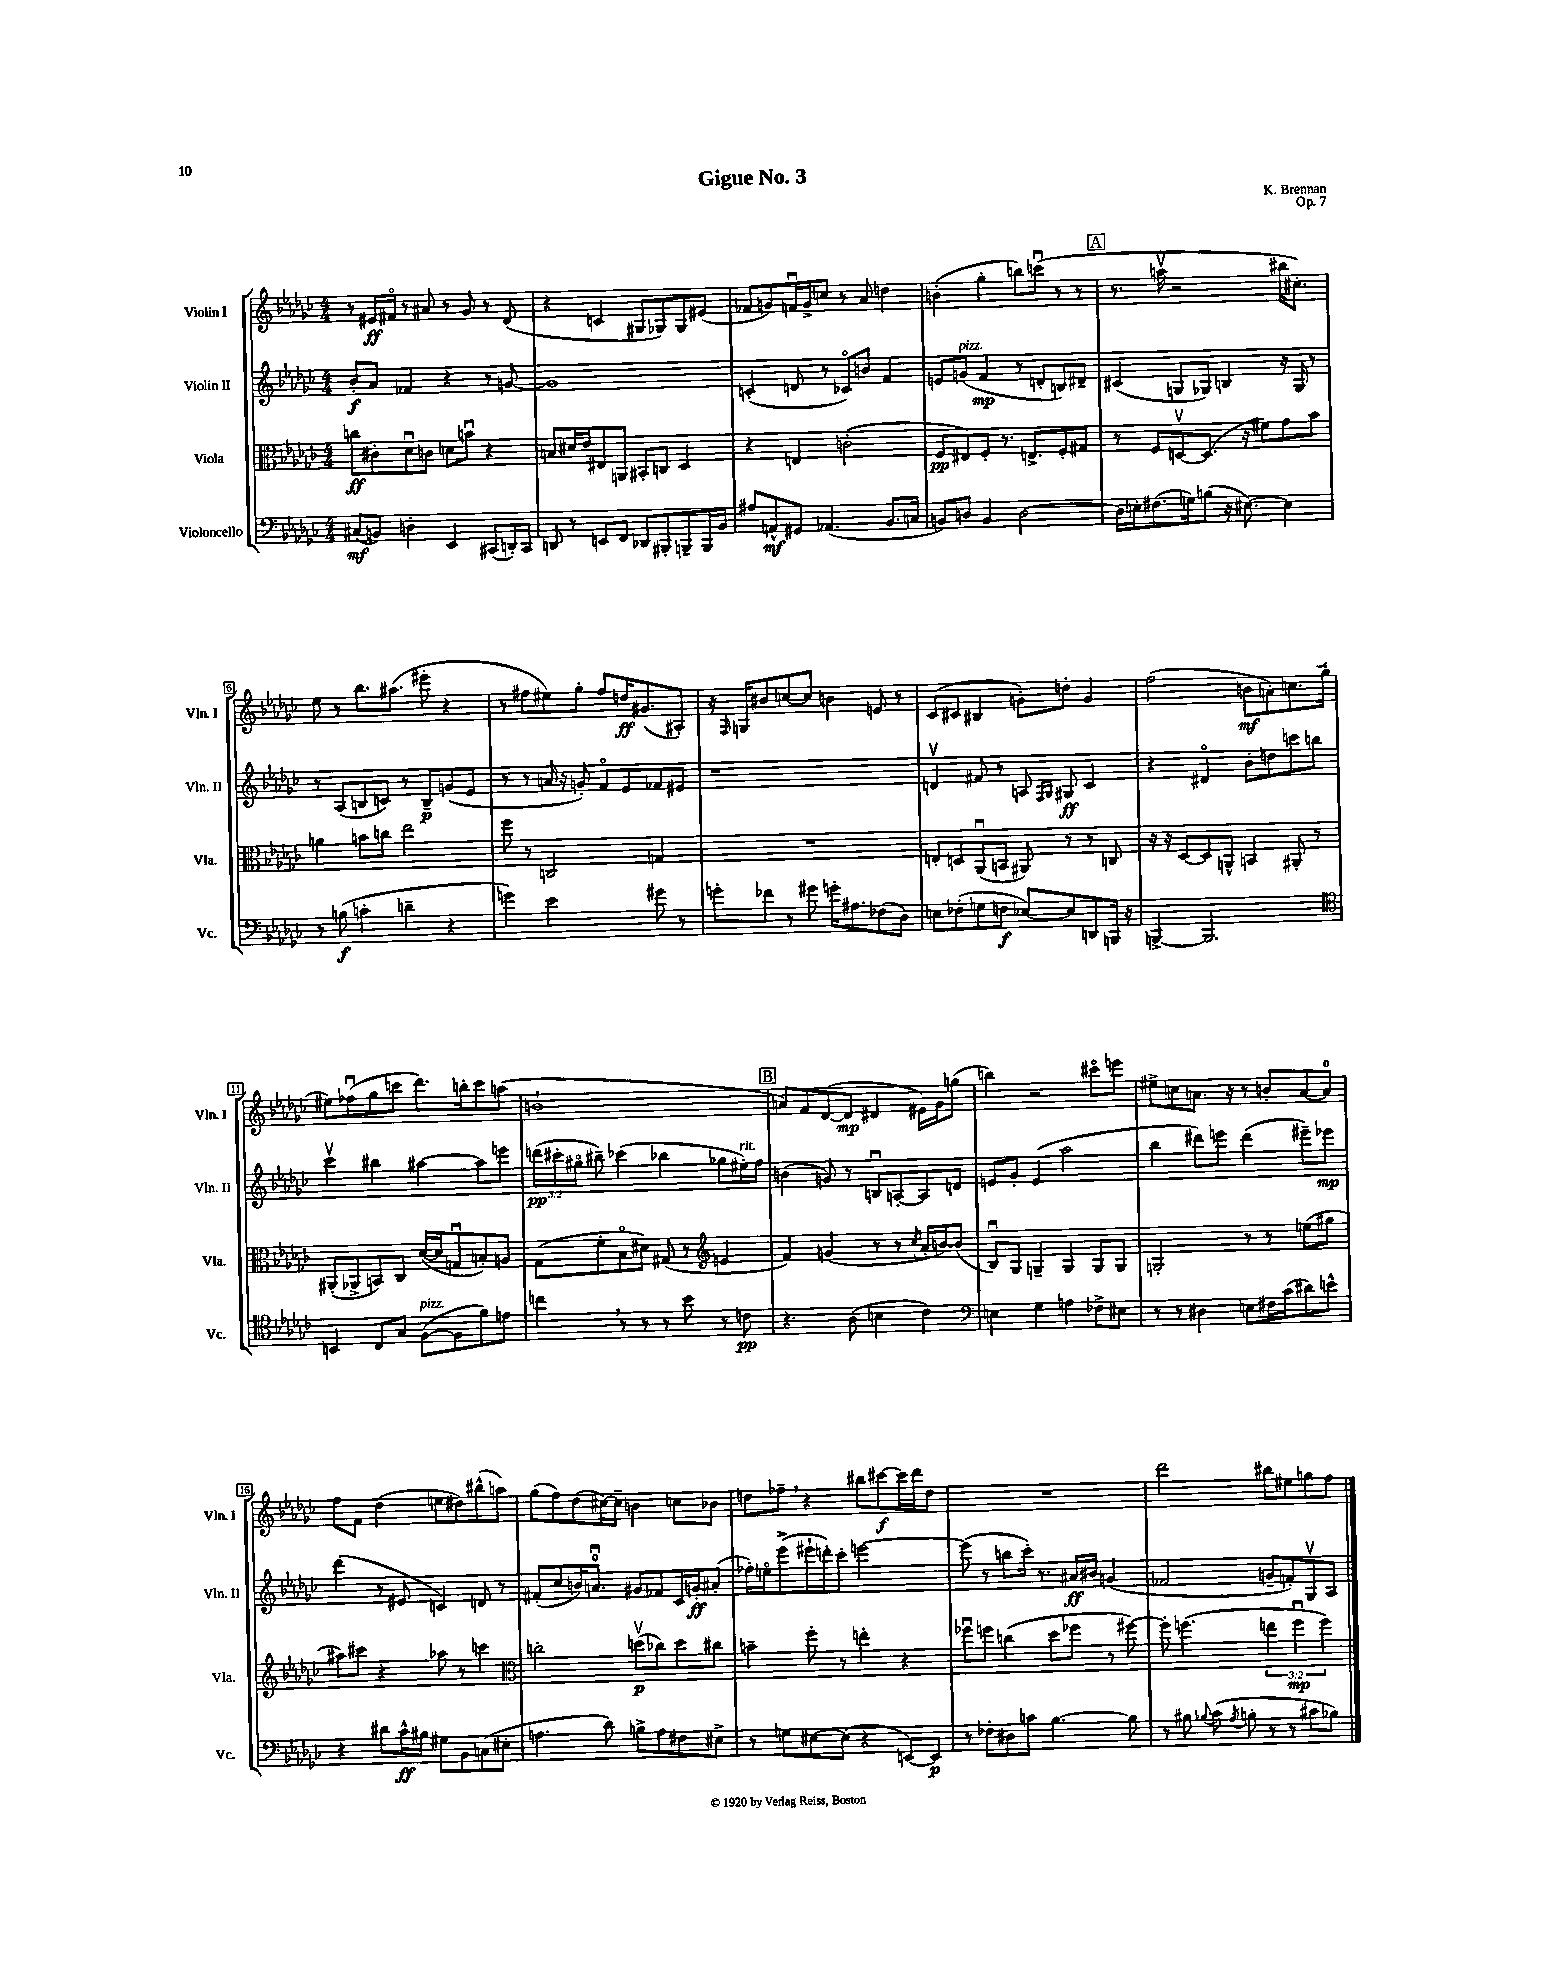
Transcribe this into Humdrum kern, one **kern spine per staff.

**kern	**dynam	**kern	**dynam	**kern	**dynam	**kern	**dynam
*part4	*part4	*part3	*part3	*part2	*part2	*part1	*part1
*staff4	*staff4	*staff3	*staff3	*staff2	*staff2	*staff1	*staff1
*I"Violoncello	*	*I"Viola	*	*I"Violin II	*	*I"Violin I	*
*I'Vc.	*	*I'Vla.	*	*I'Vln. II	*	*I'Vln. I	*
*clefF4	*	*clefC3	*	*clefG2	*	*clefG2	*
*k[b-e-a-d-g-c-]	*	*k[b-e-a-d-g-c-]	*	*k[b-e-a-d-g-c-]	*	*k[b-e-a-d-g-c-]	*
*M4/4	*	*M4/4	*	*M4/4	*	*M4/4	*
=1	=1	=1	=1	=1	=1	=1	=1
(8C#X/L	mf	8ccn\L	ff	8b-'/L	f	8r	.
8BBn/J)	.	8c#X'\	.	8a-/J	.	16e#X/LL	ff
.	.	.	.	.	.	16f#X/JJ	.
4Dn'\	.	8d-u\	.	4f-X/	.	8r	.
.	.	8cn\J	.	.	.	8a#X/	.
4EE-/	.	8dn\L	.	4r	.	8r	.
.	.	8bnu\J	.	.	.	8g-/	.
(8CC#X/L	.	4r	.	8r	.	8r	.
16DDn'/L)	.	.	.	[8gn/	.	(8d-/	.
16CC#/JJ	.	.	.	.	.	.	.
=2	=2	=2	=2	=2	=2	=2	=2
8DDn/	.	8Bn/L	.	1g]	.	4r	.
8r	.	16d#X/L	.	.	.	.	.
.	.	16e-/J	.	.	.	.	.
8EEn/L	.	8E#X/	.	.	.	4cn/	.
8FF/J	.	8AAn/J	.	.	.	.	.
8DD-X/L	.	8BB#X'/L	.	.	.	8G#X/L	.
8BBB#X'/	.	8Cn/J	.	.	.	8G-X/)	.
8BBBn~/	.	4D-/	.	.	.	8G-/	.
16BBB/L	.	.	.	.	.	(8e#X/J	.
16BB-/JJ	.	.	.	.	.	.	.
=3	=3	=3	=3	=3	=3	=3	=3
8A#X/L	.	4r	.	(4cn'/	.	8f-X/L	.
8AAn^^/	mf	.	.	.	.	8gn/)	.
8GG#X/J	.	4En/	.	8dn/	.	16fnu/L	.
.	.	.	.	.	.	16g^/J	.
(4.AA-X/	.	.	.	8r	.	8ccn/J	.
.	.	(2cn'\	.	8c-X/L)	.	8r	.
.	.	.	.	8bn/J	.	8a-/	.
8.BB-/L	.	.	.	4f/	.	4ddn\	.
16Cn/Jk	.	.	.	.	.	.	.
=4	=4	=4	=4	=4	=4	=4	=4
8BBn/L)	.	8F/L	pp	8en/L	.	(4bn'\	.
!	!	!	!	!LO:TX:a:i:t=pizz.	!	!	!
8Dn/J	.	8E#X/)	.	(8gn/J	.	.	.
4BB/	.	8F'/J	.	4f/	mp	4gg-'\	.
.	.	8.r	.	.	.	.	.
[2D\	.	.	.	8r	.	8bbn\L)	.
.	.	8.En^/L	.	.	.	.	.
.	.	.	.	8dn'/L	.	(8cccnu\J	.
.	.	8F'/	.	8Bn/)	.	8r	.
.	.	8G#X/J	.	8d#X~/J	.	8r	.
!!LO:REH:place=s1:t=A
=5	=5	=5	=5	=5	=5	=5	=5
16D\LL]	.	8r	.	(4c#X/	.	8.r	.
16En'\J	.	.	.	.	.	.	.
(8.F#X\	.	8F/L	.	.	.	.	.
.	.	.	.	.	.	16aanv\	.
.	.	[8Dnv/	.	8Gn/L	.	2r	.
16Gn\k)	.	.	.	.	.	.	.
(8Bn\J	.	(8.D/J]	.	8G-X/J)	.	.	.
16r	.	.	.	4Bn/	.	.	.
[8.E#X\)	.	16r	.	.	.	.	.
.	.	8f#X\L)	.	.	.	.	.
4E#\]	.	8g-\	.	16r	.	16bb#X\KL	.
.	.	.	.	16G-/	.	8.cc#X'\J)	.
.	.	8b-\J	.	8r	.	.	.
!!LO:LB:g=z
=6	=6	=6	=6	=6	=6	=6	=6
8r	.	4an\	.	8r	.	8ee-\	.
(8Bn\	f	.	.	(8A-/L	.	8r	.
4cn'\	.	8bn\L	.	8Bn/	.	8.bb-\L	.
.	.	8ccn\J	.	8cn/J)	.	.	.
.	.	.	.	.	.	(8.aa#X\J	.
4dn~\	.	2ee-\	.	8r	.	.	.
.	.	.	.	8B~/L	p	8eee#X'\	.
4r	.	.	.	(8gn/	.	4r	.
.	.	.	.	8e-/J	.	.	.
=7	=7	=7	=7	=7	=7	=7	=7
4gn\)	.	8ff\	.	8r	.	8r	.
.	.	8r	.	8r	.	8ff#X\L	.
2e-\	.	2Cn/	.	16an/	.	8ee#X\)	.
.	.	.	.	16r	.	.	.
.	.	.	.	8gn'/)	.	8gg-'\J	.
.	.	.	.	8f/L	.	8ff#/L	.
.	.	.	.	8e-/	.	16ddn/K	ff
.	.	.	.	.	.	(8.g#X/	.
8g#X\	.	4Gn/	.	8f-X/	.	.	.
8r	.	.	.	8e#X/J	.	8A#X'/J)	.
=8	=8	=8	=8	=8	=8	=8	=8
8gn'\L	.	1r	.	1r	.	16r	.
.	.	.	.	.	.	16qqF/	.
.	.	.	.	.	.	16Gn/KL	.
8f-X\J	.	.	.	.	.	8b#X/	.
8r	.	.	.	.	.	[8ccn/	.
8g#X\	.	.	.	.	.	8cc/J]	.
16gn'\KL	.	.	.	.	.	4bn\	.
8.A#X\	.	.	.	.	.	.	.
(8F-X\	.	.	.	.	.	8en/	.
8D-\J)	.	.	.	.	.	8r	.
=9	=9	=9	=9	=9	=9	=9	=9
8En\L	.	8En'/L	.	4dnv/	.	(8c-/L	.
(8F-X'\	.	8Dn/	.	.	.	8c#X/J	.
8Gn\	.	(8AA-u/	.	8f#X/	.	4B#X/	.
8Fn\J	f	8BBn/J	.	8r	.	.	.
[8E-X/L)	.	8AA#X/)	.	8An/	.	8gn'\L)	.
.	.	.	.	16qqF/LL	.	.	.
.	.	.	.	16qqG-/JJ	.	.	.
8E-/]	.	8r	.	8G#X/	ff	8ddn'\J	.
8DDn/	.	8r	.	4c-/	.	4g/	.
16BBBn/Jk	.	8Cn/	.	.	.	.	.
16r	.	.	.	.	.	.	.
=10	=10	=10	=10	=10	=10	=10	=10
[4BBBn^/	.	16r	.	4r	.	(2ff\	.
.	.	16r	.	.	.	.	.
.	.	[8D-/L	.	.	.	.	.
2.BBB/]	.	8D-/]	.	4d#X/	.	.	.
.	.	8AAn^^/J	.	.	.	.	.
.	.	4BBn/	.	8b-'\L	.	8bn\L	mf
.	.	.	.	8ddn\	.	8an'\)	.
.	.	8AA#X'/	.	8cccn\	.	8.ccn\	.
.	.	8r	.	8bbn\J	.	.	.
.	.	.	.	.	.	(16gg-'\Jk	.
!!LO:LB:g=z
=11	=11	=11	=11	=11	=11	=11	=11
*clefC4	*	*	*	*	*	*	*
4BBn/	.	(8AA#X'/L	.	4ccc-v\	.	8ee#X\L)	.
.	.	8AA-X^/	.	.	.	(8ff-Xu\	.
8C-/L	.	8BBn/)	.	4bb#X\	.	8gg-\	.
8G-/J	.	8C-/J	.	.	.	8cccn\J	.
!LO:TX:a:i:t=pizz.	!	!	!	!	!	!	!
([8F\L	.	([16d-/LL	.	[4aa#X\	.	8.ddd-\L)	.
.	.	16d-/J]	.	.	.	.	.
8F\]	.	8Gnu/	.	.	.	.	.
.	.	.	.	.	.	16bbn'\k	.
8f\)	.	8Bn'/)	.	8aa#\L]	.	8ccc\	.
8en\J	.	8An/J	.	8eeen\J	.	(8aan\J	.
=12	=12	=12	=12	=12	=12	=12	=12
4ccn,\	.	(8G-\L	.	(24dddn\LL	pp	1bn`	.
.	.	.	.	24ccc#X'\	.	.	.
.	.	.	.	24gg#X\JJ	.	.	.
.	.	8f'\	.	8bb#X~\)	.	.	.
8r	.	8B-\	.	(4ccc-X\	.	.	.
8r	.	8d#X\J)	.	.	.	.	.
8r	.	(8G#X/	.	4bb-X\	.	.	.
8b-\	.	8r	.	.	.	.	.
*	*	*clefG2	*	*	*	*	*
8r	.	4en/	.	8gg-X\L	.	.	.
!	!	!	!	!LO:TX:a:i:t=rit.	!	!	!
8cn\	pp	.	.	16ee#X'\L)	.	.	.
.	.	.	.	16ff\JJ	.	.	.
!!LO:REH:place=s1:t=B
=13	=13	=13	=13	=13	=13	=13	=13
4.r	.	4f/)	.	(4bn\	.	8an/L)	.
.	.	.	.	.	.	8f/	.
.	.	(4gn/	.	8gn/)	.	([8d-/	.
(8A-\	.	.	.	8r	.	8d-/J]	mp
4Bn\	.	8r	.	8Bnu/L	.	4d#X/	.
.	.	8r	.	[8An'/	.	.	.
.	.	8qcc-/	.	.	.	.	.
4c-\)	.	16a-'/LL	.	8A/]	.	16e#X\LL)	.
.	.	[16bn/J)	.	.	.	16g-\J	.
.	.	(8b/J]	.	8dn/J	.	(8ggn\J	.
=14	=14	=14	=14	=14	=14	=14	=14
*clefF4	*	*	*	*	*	*	*
4En\	.	8B-u/L)	.	8en/L	.	4bbn\)	.
.	.	8G-/J	.	8g-'/J	.	.	.
4G-\	.	4Gn~/	.	(4e/	.	2r	.
4An\	.	4G/	.	2aa-\	.	.	.
8F-X^\L	.	8G/L	.	.	.	8ccc#X\L	.
8E#X\J	.	8G/J	.	.	.	8eeen\J	.
=15	=15	=15	=15	=15	=15	=15	=15
8r	.	2Gn'/	.	4bb-\	.	8ee#X^\L	.
8r	.	.	.	.	.	8ccn\	.
4D#X\	.	.	.	8ddd#X\L)	.	8.an\J	.
.	.	.	.	8eeen\J	.	.	.
.	.	.	.	.	.	16r	.
8En\L	.	8r	.	(4ddd#\	.	8r	.
16F#X\L	.	8r	.	.	.	8bn'/L	.
(16c-\J	.	.	.	.	.	.	.
8d#X\)	.	(8een\L	.	8eee#X~\L)	.	[8a/	.
8en^^\J	.	8gg#X\J	.	8eee-X\J	mp	8a/J]	.
!!LO:LB:g=z
=16	=16	=16	=16	=16	=16	=16	=16
4r	.	8aa#X\L)	.	(4ddd-\	.	8ff\L	.
.	.	8ccc#X\J	.	.	.	8f\J	.
8d#X\L	.	4r	.	8r	.	(4dd-\	.
16c-^^\L	ff	.	.	8e#X/	.	.	.
16B#X\JJ	.	.	.	.	.	.	.
8G#X\L	.	8aa-X\	.	4cn/)	.	8een\L	.
8BB-\	.	8r	.	.	.	8dd#X\)	.
(8Cn\	.	4cccn\	.	8dn/	.	(8bb#X^^\	.
8E#X'\J	.	.	.	8r	.	8aan\J)	.
=17	=17	=17	=17	=17	=17	=17	=17
*	*	*clefC3	*	*	*	*	*
4.An\	.	2ccn'\	.	(8f#X'/L	.	(8gg-\L	.
.	.	.	.	8cc-/	.	8ff\)	.
.	.	.	.	16bn/K)	.	(8dd-\	.
.	.	.	.	8.anu/J	.	.	.
8d-\)	.	.	.	.	.	[16cc#X\L)	.
.	.	.	.	.	.	16cc#~\JJ]	.
8Bn^\L	.	(8ddnv\L	p	8g#X/L	.	4bn\	.
8A\	.	8cc-X\)	.	8f-X/	.	.	.
8F#X\	.	8dd\	.	16c-/L	.	8ccn\L	.
.	.	.	.	16gn'/J	ff	.	.
8E#X^\J	.	8cc#X\J	.	(8a#X'/J	.	8b-X\J	.
=18	=18	=18	=18	=18	=18	=18	=18
8r	.	4bn~\	.	16ff-X'\LL)	.	8ddn\L	.
.	.	.	.	16een\J	.	.	.
8Gn\L	.	.	.	(8eee-^\	.	8ff-X~,\J	.
[8E#X\	.	8ff'\	.	16eee#X`\L	.	4r	.
.	.	.	.	16dddn'\J)	.	.	.
(8E#\J]	.	8r	.	8ccc-'\J	.	.	.
4r	.	4een'\	.	[2eeen\	.	8bb#X\L	.
.	.	.	.	.	.	[8ccc#X\	f
[8EEn/L)	.	4r	.	.	.	16ccc#\L]	.
.	.	.	.	.	.	16ddd-\J	.
8EE/J]	p	.	.	.	.	8dd\J	.
=19	=19	=19	=19	=19	=19	=19	=19
8r	.	8ff-Xu\L	.	(8eee\]	.	1r	.
8F-X'\L	.	8ffn\J	.	8r	.	.	.
8D#X\	.	(4ccn\	.	8bbn\L	.	.	.
8cn\J	.	.	.	16ccc-'\Jk)	.	.	.
.	.	.	.	8.r	.	.	.
[4.B-\	.	8dd-\L	.	.	.	.	.
.	.	8ff-X\J	.	16a#X/LL	ff	.	.
.	.	.	.	16b#X/JJ	.	.	.
.	.	8r	.	(4gn/	.	.	.
8B-\]	.	[8ff#X\)	.	.	.	.	.
=20	=20	=20	=20	=20	=20	=20	=20
8r	.	8ff#'\]	.	2f-X/	.	2ddd-\	.
8B#X\	.	(4.ffn\	.	.	.	.	.
8qqB-X/	.	.	.	.	.	.	.
(8c-\	.	.	.	.	.	.	.
8qA-/	.	.	.	.	.	.	.
8Bn'\	.	.	.	.	.	.	.
8r	.	6een\	.	8gn~/L	.	8bb#X\L	.
8r	.	.	.	8fn'/)	.	8ee#X\	.
.	.	6ffu\	mp	.	.	.	.
8c#X\L	.	.	.	8G-v/	.	8ggn\	.
.	.	6ff\)	.	.	.	.	.
8B-X\J)	.	.	.	8A-/J	.	8ff\J	.
==	==	==	==	==	==	==	==
*-	*-	*-	*-	*-	*-	*-	*-
